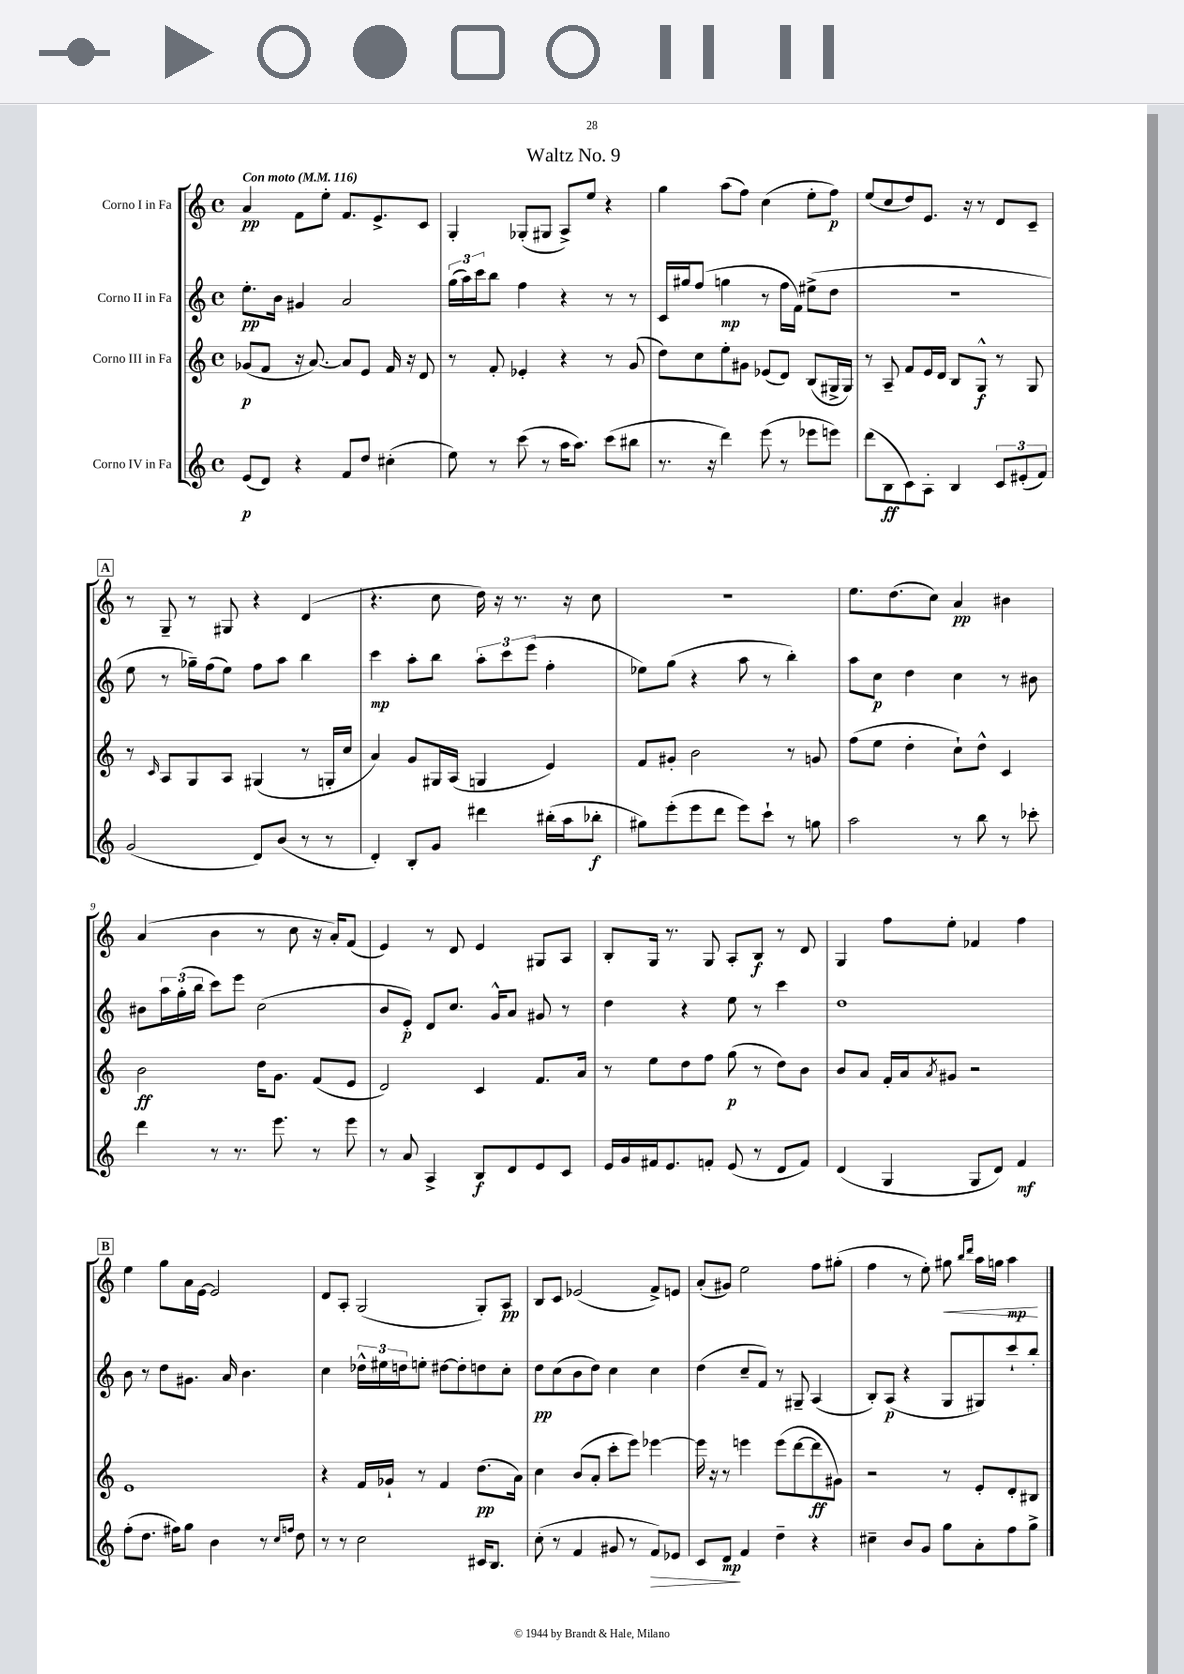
\header { title = "Waltz No. 9" }
<<
\new StaffGroup <<
\new Staff = "s0" \with { instrumentName = "Corno I in Fa" } {
    \clef treble \key c \major \defaultTimeSignature \time 4/4 \tempo "Con moto" 4 = 116
    a'4\pp f'8 e''8-. f'8. e'8.-> c'8 |
    g4-. ges8-.( gis8 a8->) e''8 r4 |
    g''4 a''8( f''8) c''4( e''8-. f''8\p) |
    e''8( c''8 d''8) e'8. r16 r8 d'8 c'8-- |
    \mark \markup { \box "A" } r8 g8-- r8 gis8 r4 d'4( |
    r4. c''8 d''16) r16 r8. r16 c''8 |
    R1 |
    e''8. d''8.( c''8) a'4\pp bis'4 |
    a'4( b'4 r8 c''8 r16 a'16-.) f'8( |
    e'4) r8 d'8 e'4 gis8 a8 |
    b8-. g16 r8. g8 a8-. b8\f r8 d'8 |
    g4 f''8 e''8-. fes'4 f''4 |
    \mark \markup { \box "B" } e''4 g''8 a'16 e'16~ e'2 |
    d'8 a8-. g2( g8-.) a8\pp |
    b8 c'8 ees'2( f'8->) e'8 |
    a'8-.( gis'8) e''2 f''8 gis''8-.( |
    f''4 r8 e''8-.) gis''8\< \grace { b''16 d'''16 } a''16 g''16 a''4\mp\! \bar "|." |
}
\new Staff = "s1" \with { instrumentName = "Corno II in Fa" } {
    \clef treble \key c \major \defaultTimeSignature \time 4/4
    e''8.-.\pp b'16 gis'4 a'2 |
    \tuplet 3/2 { g''16( a''16) c'''16 } b''8 f''4 r4 r8 r8 |
    c'16 gis''16 f''8( g''4\mp r8 f''16 f'16) eis''8->( d''8 |
    R1 |
    \mark \markup { \box "A" } e''8 r8 ges''16--) f''16( e''8) f''8 a''8 b''4 |
    c'''4\mp a''8-. b''8 \tuplet 3/2 { a''8-. c'''8 e'''8( } f''4-. |
    ees''8) g''8( r4 a''8 r8 b''4-.) |
    a''8 c''8\p d''4 c''4 r8 bis'8 |
    bis'8 \tuplet 3/2 { a''16 g''16-.( b''16 } c'''8) e'''8 c''2( |
    b'8 e'8-.\p) d'8 c''8. g'16-^ a'8 gis'8 r8 |
    d''4 r4 e''8 r8 c'''4 |
    d''1 |
    \mark \markup { \box "B" } b'8 r8 d''8 gis'8. a'16 b'4. |
    c''4 \tuplet 3/2 { des''16-^ eis''16 d''16 } e''8-. dis''8~ dis''8-. d''8 c''8-. |
    d''8\pp c''8( b'8 d''8) c''4 c''4 |
    d''4( c''8-- f'8) r8 gis8-- a4( |
    b8-.) a8\p( r4 g8 gis8) c'''8-! b''8-. \bar "|." |
}
\new Staff = "s2" \with { instrumentName = "Corno III in Fa" } {
    \clef treble \key c \major \defaultTimeSignature \time 4/4
    ges'8\p( f'8 r16 a'8.~) a'8 e'8 f'16 r16 d'8 |
    r8 f'8-. ees'4-. r4 r8 g'8( |
    d''8) c''8 e''8-. gis'8 ees'8( d'8) b8( gis16-> gis16) |
    r8 a8-- f'8 e'16 d'16 b8 g8-^\f r8 g8 |
    \mark \markup { \box "A" } r8 \grace { c'16 } a8 g8 a8 gis4( r8 g16-. c''16 |
    a'4) g'8 gis16 a16( g4 e'4) |
    f'8 gis'8-. b'2 r8 g'8 |
    f''8( e''8 d''4-. c''8-!) d''8-^ c'4 |
    b'2\ff d''16 g'8. f'8( e'8 |
    d'2) c'4 f'8. a'16 |
    r8 e''8 d''8 f''8 g''8\p( r8 d''8) b'8 |
    b'8 a'8 f'16-. a'16 \acciaccatura { a'8 } gis'8 r2 |
    \mark \markup { \box "B" } e'1 |
    r4 f'16 ges'16-! r8 f'4 d''8.\pp( a'16) |
    c''4 b'8( a'8-. c'''8-. e'''8) ees'''4~ |
    ees'''16 r16 r8 e'''4 e'''8( d'''8~ d'''8\ff gis'8) |
    r2 r8 e'8-. d'8-. bis8 \bar "|." |
}
\new Staff = "s3" \with { instrumentName = "Corno IV in Fa" } {
    \clef treble \key c \major \defaultTimeSignature \time 4/4
    e'8\p( d'8) r4 f'8 d''8 cis''4-.( |
    e''8) r8 c'''8( r8 a''16 a''8.) c'''8( bis''8 |
    r8. r16 d'''4) e'''8( r8 ees'''8 e'''8) |
    d'''8( b8\ff c'8) a8-. b4 \tuplet 3/2 { c'8 eis'8-.( f'8) } |
    \mark \markup { \box "A" } g'2( d'8) b'8( r8 r8 |
    d'4-.) b8-. g'8 dis'''4 bis''16-.( a''16 bes''8-.\f |
    gis''8) e'''8-.( e'''8 d'''8 e'''8) c'''8-! r8 g''8 |
    a''2 r8 b''8 r8 ces'''8-. |
    d'''4 r8 r8. e'''8. r8 e'''8 |
    r8 a'8 a4-> b8\f d'8 e'8 c'8 |
    e'16 g'16 fis'16 e'8. f'8-. e'8( r8 d'8 f'8) |
    d'4( g4 g8 d'8) f'4\mf |
    \mark \markup { \box "B" } f''8-.( d''8. fis''16) g''8 b'4 r8 \grace { c''16 f''16 } d''8 |
    r8 r8 c''2 cis'16 b8. |
    c''8-.( r8 f'4 gis'8 r8 f'8\>) ees'8 |
    c'8 d'8\mp\! f'4 d''4-- r4 |
    cis''4-- b'8 g'8 g''8 a'8-. f''8 g''8-> \bar "|." |
}
>>
>>
